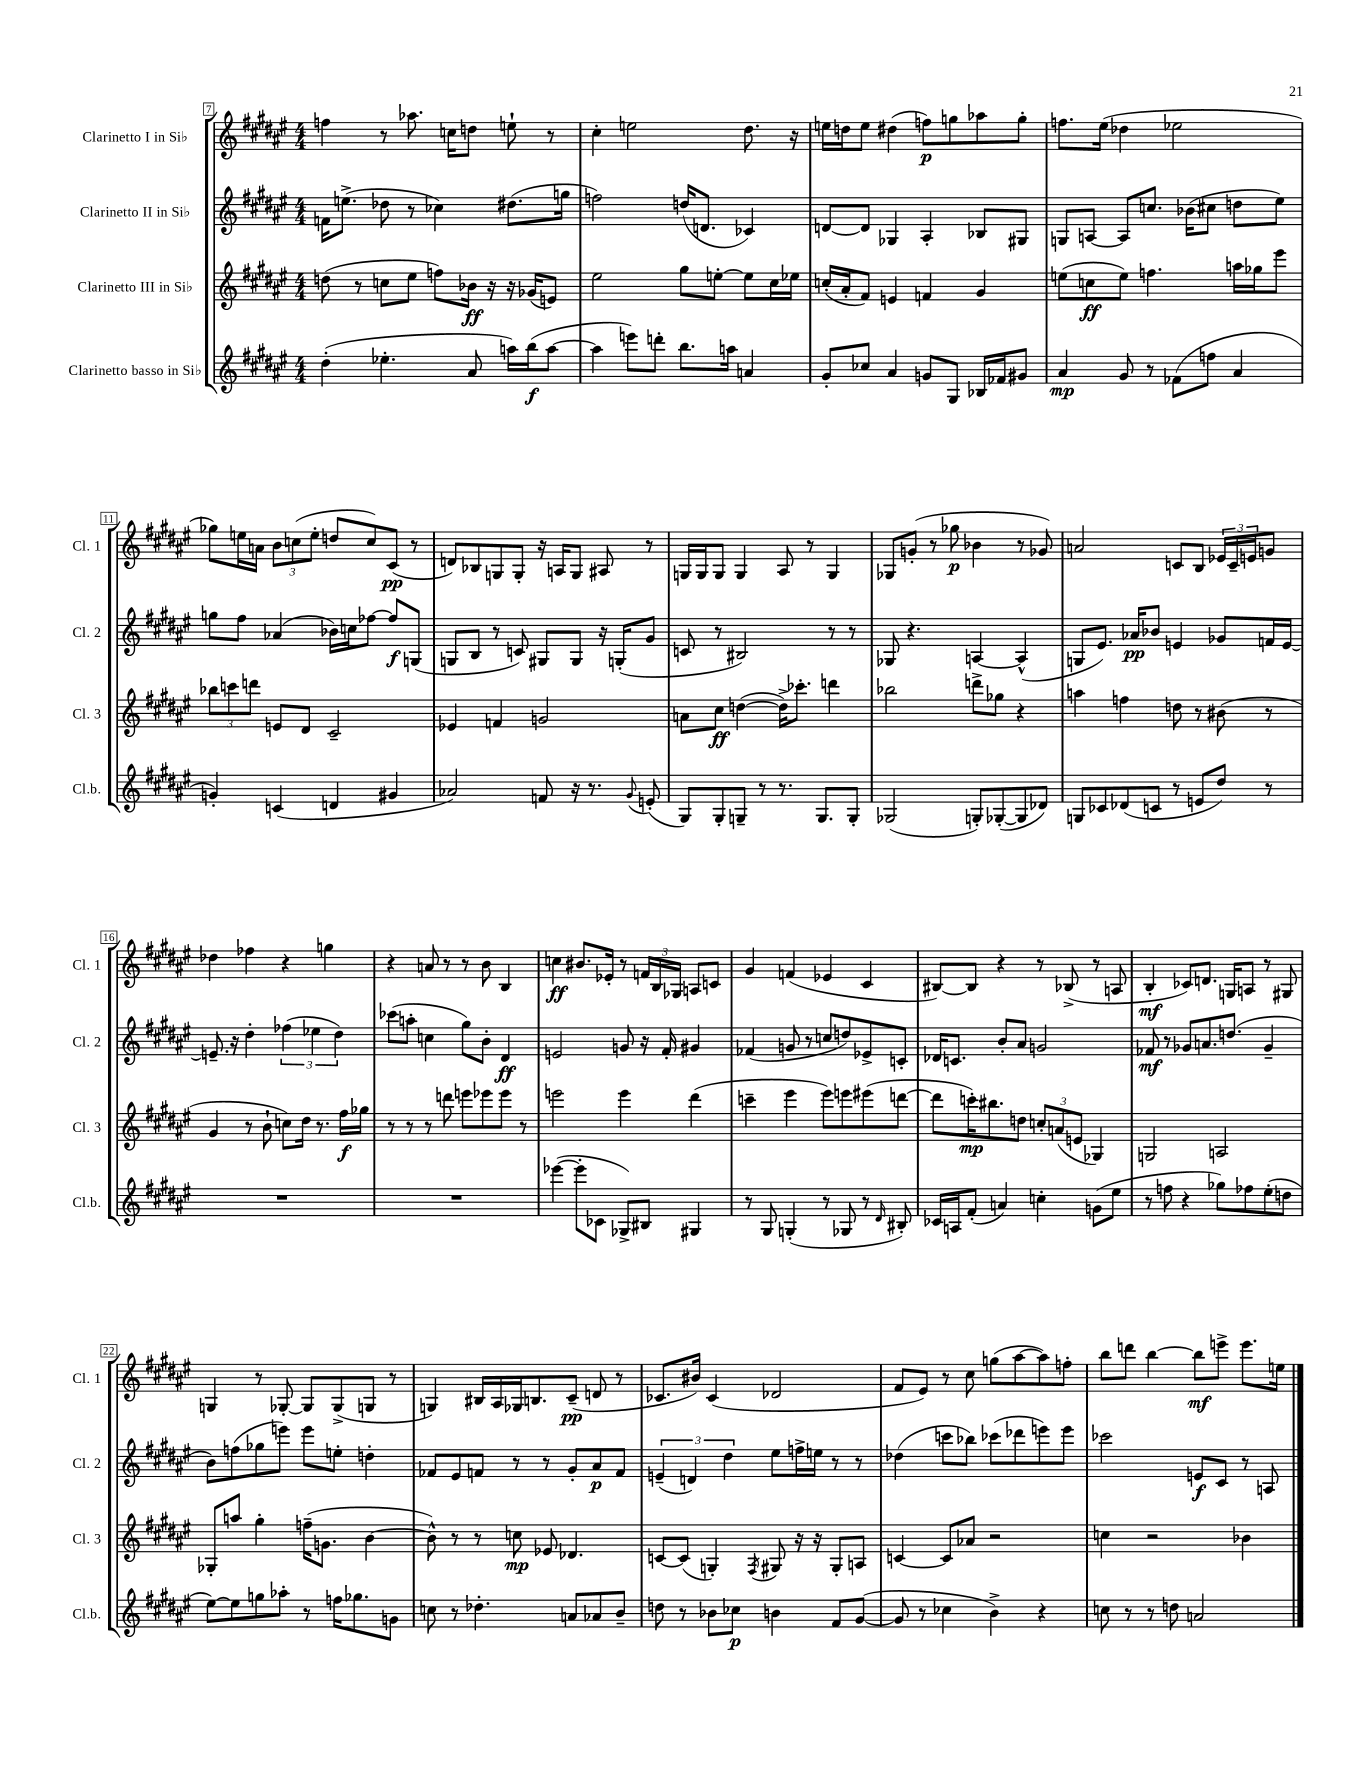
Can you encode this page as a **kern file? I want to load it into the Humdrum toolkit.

**kern	**kern	**kern	**kern
*staff4	*staff3	*staff2	*staff1
*clefG2	*clefG2	*clefG2	*clefG2
*k[f#c#g#d#a#e#]	*k[f#c#g#d#a#e#]	*k[f#c#g#d#a#e#]	*k[f#c#g#d#a#e#]
*M4/4	*M4/4	*M4/4	*M4/4
(4dd#'	(8dd	16f	4ff
.	.	(8.ee^	.
.	8r	.	.
4.ee-'	8cc	8dd-	8r
.	8ee#	8r	8.aa-
.	8ff)	4cc-)	.
.	.	.	16cc
8a#	16b-	.	8dd
.	16r	.	.
16aa)	16r	(8.dd#	8ee`
(16bb	(16g-	.	.
[8aa	8e)	.	8r
.	.	16gg	.
=	=	=	=
4aa]	2ee#	2ff)	4cc#'
8eee)	.	.	2ee
8ddd'	.	.	.
8.bb	8gg#	(16dd	.
.	.	8.d	.
.	[8ee'	.	.
16aa	.	.	.
4a	8ee]	4c-)	8.dd#
.	16cc#	.	.
.	16ee-	.	16r
=	=	=	=
8g#'	(16cc'	[8d	16ee
.	16a#'	.	16dd
8cc-	8f#)	8d]	8ee
4a#	4e	4G-	(4dd#
8g	4f	4A#'	8ff)
8G#	.	.	8gg
16B-	4g#	8B-	8aa-
16f-	.	.	.
8g#	.	8G#	8gg'
=	=	=	=
4a#	(8ee	8G	8.ff
.	8cc	[8A	.
.	.	.	(16ee#
8g#	8ee)	8A]	4dd-
8r	4.ff	8.cc	.
(8f-	.	.	2ee-
.	.	(16b-	.
8ff	.	8cc#	.
4a#	16aa	8dd	.
.	16gg-	.	.
.	8eee#	8ee#)	.
=	=	=	=
4g')	12bb-	8gg	8gg-)
.	12ccc	.	.
.	.	8ff#	16ee
.	12ddd	.	.
.	.	.	16a
(4c	8e	(4a-	12b
.	.	.	(12cc
.	8d#	.	.
.	.	.	12ee'
4d	2c#~	16b-)	8dd
.	.	16cc	.
.	.	[8ff-	8cc)
4g#	.	8ff-]	(8c#
.	.	(8G	8r
=	=	=	=
2a-)	4e-	8G	8d)
.	.	8B	8B-
.	4f	8r	8G
.	.	8c)	8G'
8f	2g	8G#	16r
.	.	.	16A
16r	.	8G#	8G
8.r	.	.	.
.	.	16r	8A#
.	.	(16G'	.
8qqg#	.	.	.
(8e'	.	8g#	8r
=	=	=	=
8G#)	8a	8c	16G
.	.	.	16G
8G#'	8cc#	8r	8G
8G~	([4dd	2B#)	4G
8r	.	.	.
8.r	16dd^])	.	8A#
.	8.ccc-'	.	.
.	.	.	8r
8.G	.	.	.
.	4ddd	8r	4G
8G'	.	8r	.
=	=	=	=
(2G-	2bb-	8G-	8G-
.	.	4.r	(8g'
.	.	.	8r
.	.	.	8gg-
8G')	8ddd^	[4A	4b-
([8G-'	8gg-	.	.
8G-]	4r	(4A^^]	8r
8d-)	.	.	8g-)
=	=	=	=
8G	4aa	8G	2a
8c-	.	8.e#)	.
(8d-	4ff	.	.
.	.	16a-	.
8c	.	8b-	.
8r	8dd	4e	8c
8e	8r	.	8B
8dd#)	(8b#	8g-	24e-
.	.	.	24c~
.	.	.	24e
8r	8r	16f	8g
.	.	[16e	.
=	=	=	=
1r	4g#	8.e~]	4dd-
.	.	16r	.
.	8r	4dd#'	4ff-
.	8b`	.	.
.	8cc)	(6ff-	4r
.	16dd#	.	.
.	.	6ee-	.
.	8.r	.	.
.	.	.	4gg
.	.	6dd#)	.
.	16ff#	.	.
.	16gg-	.	.
=	=	=	=
1r	8r	(8ccc-	4r
.	8r	8aa'	.
.	8r	4cc	8a
.	8ddd	.	8r
.	8eee	8gg#)	8r
.	8eee-	8b'	8b
.	8eee-	4d#	4B
.	8r	.	.
=	=	=	=
([4eee-	2eee	2e	4cc
8eee-']	.	.	8.b#
8c-	.	.	.
.	.	.	16e-'
8G-^)	4eee	8g	8r
8B#	.	16r	24f
.	.	.	24B
.	.	16f#'	.
.	.	.	24G-
4G#	(4ddd#	4g#	8A
.	.	.	8c
=	=	=	=
8r	4ccc~	(4f-	4g#
8G#	.	.	.
(4G'	4eee#	8g	(4f
.	.	8r	.
8r	8eee#)	8cc	4e-
8G-	8eee	8dd)	.
8r	(8eee#	8e-^	4c#
16qqd#	.	.	.
8B#')	[8ddd	8c'	.
=	=	=	=
16c-	8ddd]	16d-	[8B#)
16A	.	8.c	.
(8f#'	16ccc')	.	8B#]
.	8.bb#	.	.
4a)	.	8b'	4r
.	8dd	8a#	.
4cc'	12cc'	2g	8r
.	(12a	.	.
.	.	.	(8B-^
.	12e	.	.
(8g	4G-)	.	8r
8ee#	.	.	8A
=	=	=	=
8r	2G	8f-	4B'
8ff	.	8r	.
4r	.	8g-	8c-)
.	.	8.a	8.d
8gg-)	2A	.	.
.	.	(8.dd	16G
8ff-	.	.	8A
(8ee#'	.	4g-~	8r
8dd	.	.	8G#
=	=	=	=
[8ee#)	8G-'	8b)	4G
8ee#]	8aa	(8ff	.
8gg	4gg#'	8gg-	8r
8aa-'	.	8eee)	[8G-'
8r	(16ff~	8eee	8G-]
.	8.g	.	.
16ff	.	8ee'	(8G-^
8.gg-	.	.	.
.	[4b	4dd'	8G
8g	.	.	8r
=	=	=	=
8cc	8b^^])	8f-	4G)
8r	8r	8e#	.
4.dd-'	8r	8f	16B#
.	.	.	16A#
.	8cc	8r	16G-
.	.	.	8.B
.	8e-	8r	.
8a	4.d-	8g#'	(8c#~
8a-	.	8a#	8d
8b~	.	8f	8r
=	=	=	=
8dd	[8c	(6e~	8.c-
8r	(8c]	.	.
.	.	6d)	.
.	.	.	16b#)
8b-	4G')	.	(4c-
.	.	6dd#	.
8cc-	.	.	.
.	8qF#	.	.
4b	8G#	8ee#	2d-
.	16r	16ff^	.
.	16r	16ee	.
8f#	8G#'	8r	.
([8g#	8A	8r	.
=	=	=	=
8g#]	[4c	(4dd-	8f#
8r	.	.	8e#)
4cc-	8c]	8ccc	8r
.	8a-	8bb-)	8cc#
4b^)	2r	(8ccc-	(8gg
.	.	8ddd-	[8aa#
4r	.	8eee)	8aa#])
.	.	8eee	8ff'
=	=	=	=
8cc	4cc	2ccc-	8bb
8r	.	.	8ddd
8r	2r	.	[4bb
8dd	.	.	.
2a	.	8e	8bb]
.	.	8c#	8eee^
.	4b-	8r	8.eee
.	.	8A	.
.	.	.	16ee
==	==	==	==
*-	*-	*-	*-
